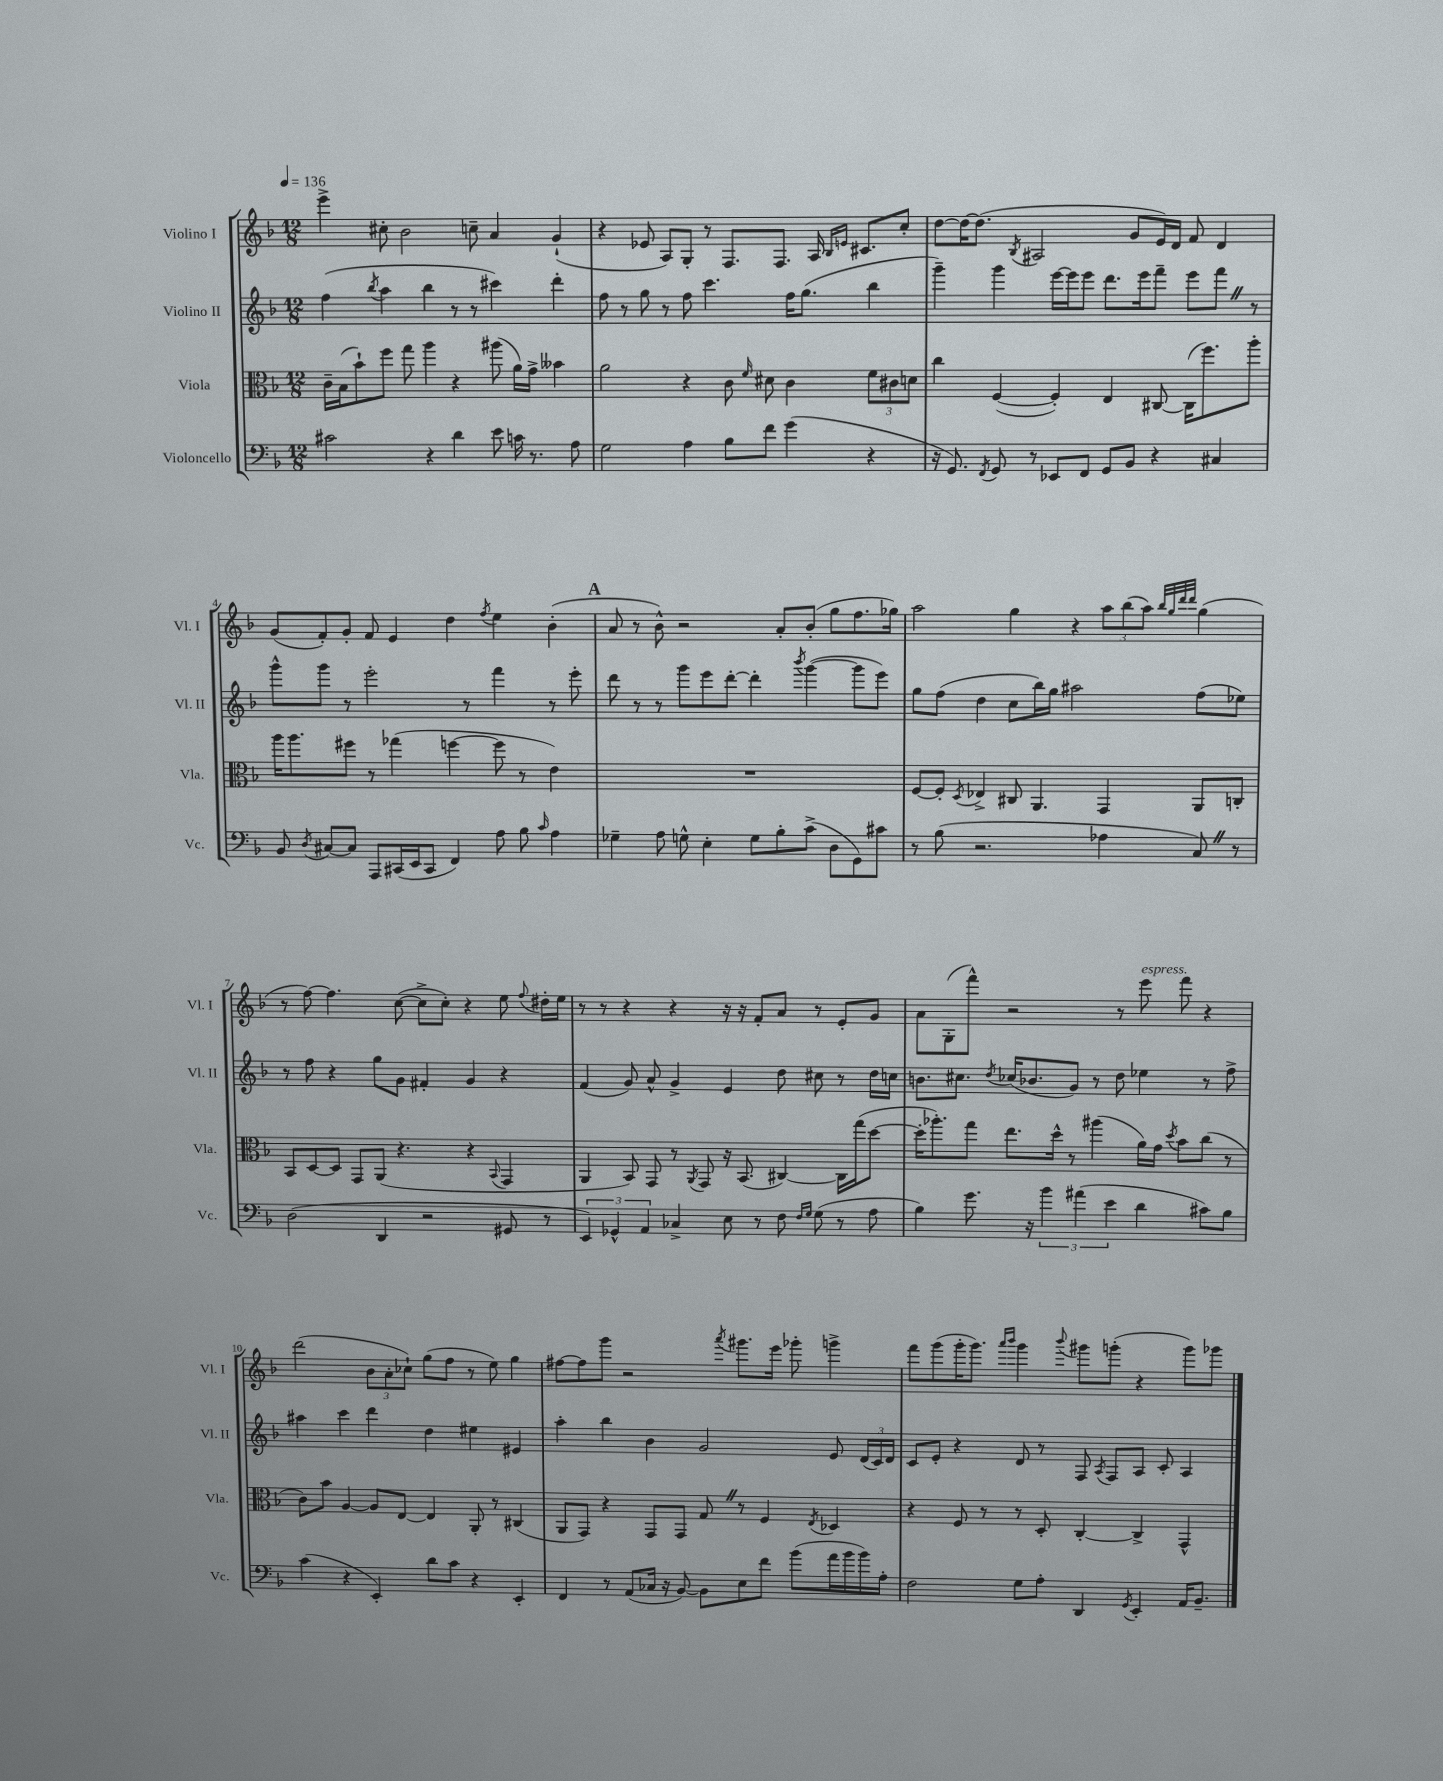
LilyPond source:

<<
\new StaffGroup <<
\new Staff = "s0" \with { instrumentName = "Violino I" shortInstrumentName = "Vl. I" } {
    \clef treble \key f \major \numericTimeSignature \time 12/8 \tempo 4 = 136
    \autoBeamOff e'''4-> cis''8-. bes'2 c''8-- a'4 g'4-!( |
    r4 ees'8 a8[) g8]-. r8 f8.[ f8.] a16 \grace { bes16[ e'16] } cis'8.[ c''8]-. |
    d''8[~ d''16~ d''8.]( \acciaccatura { bes8 } ais2 g'8[ e'16) d'16] f'8 d'4 |
    g'8[( f'8-.) g'8]-. f'8 e'4 d''4 \acciaccatura { f''8 } e''4 bes'4-.( |
    \mark \markup { \bold "A" } a'8 r8 bes'8-^) r2 a'8[-. bes'8]-.( g''8[ f''8. ges''16]) |
    a''2 g''4 r4 \tuplet 3/2 { a''8[ bes''8( a''8]) } \grace { bes''32[ g''32 d'''32 d'''32] } g''4( |
    r8 f''8~) f''4. c''8~( c''8[-> c''8]-.) r4 e''8 \appoggiatura { f''8 } dis''16[-. e''16] |
    r8 r8 r4 r4 r16 r16 f'8[-. a'8] r8 e'8[-. g'8] |
    a'8[ g8-.( f'''8]-^) r2 r8 e'''8^\markup { \italic "espress." } f'''8 r4 |
    d'''2( \tuplet 3/2 { bes'8[ a'8-. ces''8]-!) } g''8[( f''8] r8 e''8) g''4 |
    fis''8[~ fis''8 g'''8] r2 \acciaccatura { a'''8 } gis'''8.[ e'''16] ges'''8-. g'''4-> |
    f'''8[ g'''8( g'''16-. g'''8.]) \grace { a'''16[ bes'''16] } g'''4 \appoggiatura { bes'''8 } gis'''8[ g'''8]-.( r4 g'''8[) ges'''8] \bar "|." |
}
\new Staff = "s1" \with { instrumentName = "Violino II" shortInstrumentName = "Vl. II" } {
    \clef treble \key f \major \numericTimeSignature \time 12/8
    \autoBeamOff f''4( \acciaccatura { bes''8 } a''4 bes''4 r8 r8 cis'''4) d'''4-. |
    f''8 r8 g''8 r8 f''8 c'''4. f''16[ g''8.]( bes''4 |
    g'''4--) g'''4 e'''16[~ e'''16 e'''8] d'''8.[ e'''16 f'''8]-- e'''8[ f'''8] \once \override BreathingSign.text = \markup { \musicglyph "scripts.caesura.straight" } \breathe r8 |
    g'''8[-^ g'''8] r8 e'''2-. r8 f'''4 r8 e'''8-. |
    \mark \markup { \bold "A" } d'''8 r8 r8 g'''8[ e'''8 d'''8]~-. d'''4-. \acciaccatura { bes'''8 } g'''4~( g'''8[ e'''8]) |
    g''8[ f''8]( d''4 c''8[ bes''16) g''16] ais''2 f''8[( ees''8]) |
    r8 f''8 r4 g''8[ g'8] fis'4-. g'4 r4 |
    f'4( g'8) a'8-^ g'4-> e'4 d''8 cis''8 r8 d''16[ c''16] |
    b'8.[ cis''8.] \acciaccatura { d''8 } ces''16[( bes'8. g'8]) r8 d''8 ees''4 r8 f''8-> |
    ais''4 c'''4 d'''4 d''4 eis''4 eis'4 |
    a''4-. bes''4 bes'4 g'2 e'8 \tuplet 3/2 { d'16[( c'16) d'16] } |
    c'8[ e'8]-. r4 d'8 r8 f8 \acciaccatura { a8 } f8[ a8] c'8-. a4 \bar "|." |
}
\new Staff = "s2" \with { instrumentName = "Viola" shortInstrumentName = "Vla." } {
    \clef alto \key f \major \numericTimeSignature \time 12/8
    \autoBeamOff c'16[-- bes16( bes'8-!) f''8] g''8 a''4 r4 ais''8( a'16[) g'16]-> beses'4 |
    a'2 r4 c'8 \grace { f'16 } dis'8 c'4 \tuplet 3/2 { f'8[ cis'8 d'8] } |
    c''4 f4~( f4-.) e4 cis8~ cis16[( f''8.) a''8]-. |
    a''16[ a''8. fis''8] r8 ges''4( f''4~ f''8 r8 e'4) |
    \mark \markup { \bold "A" } R1. |
    f8[~ f8]-. \acciaccatura { d8 } ees4-> cis8 a,4. g,4 a,8[ c8]-. |
    bes,8[ d8~ d8] g,8[ a,8]( r4. r4 \appoggiatura { bes,8 } g,4 |
    a,4 bes,8) g,8 r8 \acciaccatura { a,8 } g,8 r16 bes,8.( cis4~) cis16[ g''16( d''8]~ |
    d''16[-. aes''8.-.) g''8] e''8.[ d''16]-^ r8 ais''4( a'16[) g'16] \acciaccatura { d''8 } bes'8[ c''8]( r8 |
    c'8[) bes'8] a4~ a8[ e8]~ e4 a,8-. r8 cis4( |
    a,8[ g,8]) r4 g,8[ g,8] g8 \once \override BreathingSign.text = \markup { \musicglyph "scripts.caesura.straight" } \breathe r8 f4 \acciaccatura { e8 } des4 |
    r4 f8 r8 r8 d8-. c4~-. c4-> g,4-^ \bar "|." |
}
\new Staff = "s3" \with { instrumentName = "Violoncello" shortInstrumentName = "Vc." } {
    \clef bass \key f \major \numericTimeSignature \time 12/8
    \autoBeamOff cis'2 r4 d'4 e'8 c'16 r8. a8 |
    g2 a4 bes8[ f'8] g'4( r4 |
    r16 g,8.) \acciaccatura { f,8 } g,8 r8 ees,8[ f,8] g,8[ bes,8] r4 cis4 |
    bes,8 \acciaccatura { d8 } cis8[~ cis8] a,,8[ cis,16( e,16 cis,8] f,4) a8 bes8 \grace { c'16 } a4 |
    \mark \markup { \bold "A" } ges4-- a8 g8-^ e4-. g8[ bes8-. c'8]->( d8[ g,8) cis'8] |
    r8 bes8( r2. aes4 c8) \once \override BreathingSign.text = \markup { \musicglyph "scripts.caesura.straight" } \breathe r8 |
    d2( d,4 r2 gis,8 r8 |
    \tuplet 3/2 { e,4) ges,4-^ a,4 } ces4-> e8 r8 f8 \grace { f16[ g16] } g8( r8 a8 |
    bes4) g'8. r16 \tuplet 3/2 { bes'4 ais'4( e'4 } d'4 cis'8[) bes8] |
    c'4( r4 e,4-.) d'8[ c'8] r4 e,4-. |
    f,4 r8 a,8[( ces16] r16 bes,8~) bes,8[ e8 f'8] bes'8[( a'16 bes'16 bes'16) a16]-. |
    f2 g8[ a8]-. d,4 \acciaccatura { g,8 } e,4-. a,16[ bes,8.]-- \bar "|." |
}
>>
>>
